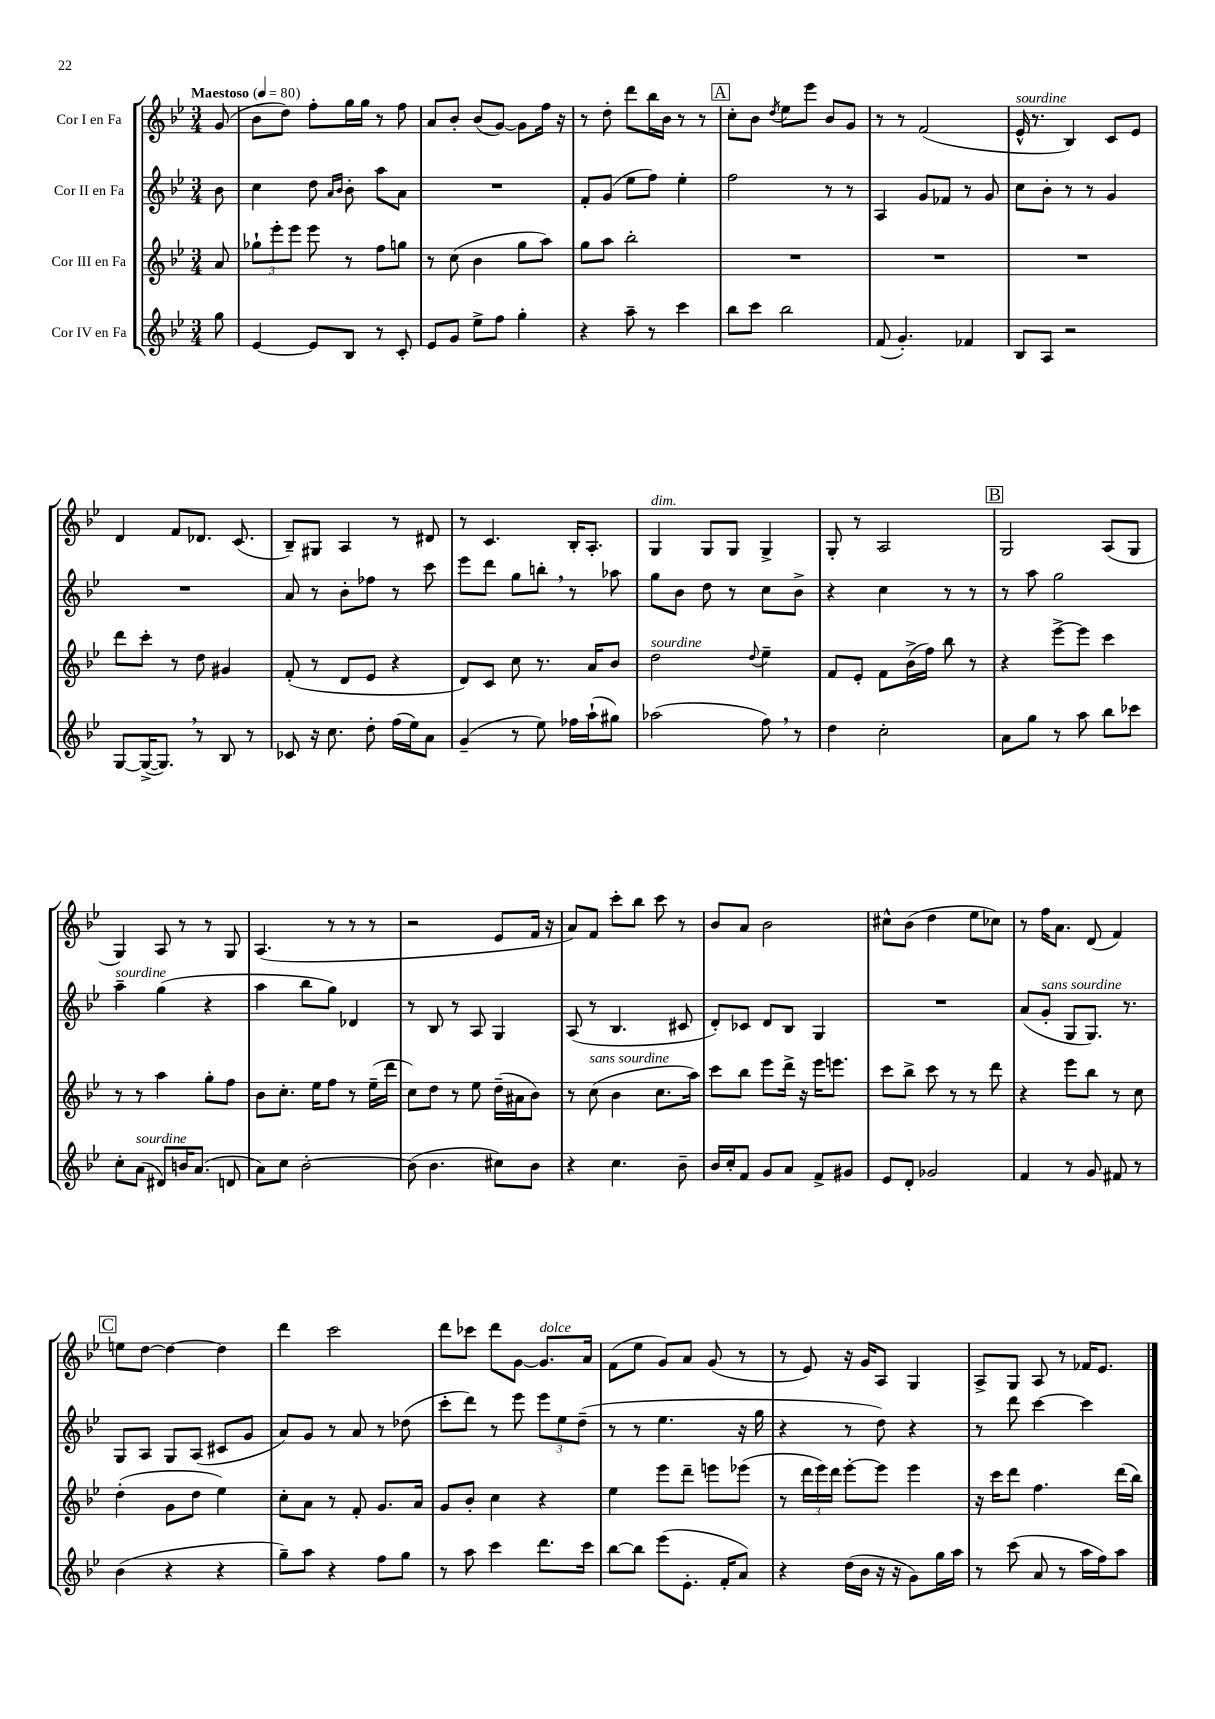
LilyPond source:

<<
\new StaffGroup <<
\new Staff = "s0" \with { instrumentName = "Cor I en Fa" } {
    \clef treble \key bes \major \numericTimeSignature \time 3/4 \partial 8 \tempo "Maestoso" 4 = 80
    \autoBeamOff g'8( |
    bes'8[ d''8]) f''8[-. g''16 g''16] r8 f''8 |
    a'8[ bes'8]-. bes'8[( g'8]~) g'8[ f''16] r16 |
    r8 d''8-. d'''8[ bes''16 bes'16] r8 r8 |
    \mark \markup { \box "A" } c''8[-. bes'8] \acciaccatura { d''8 } ees''8[ ees'''8] bes'8[ g'8] |
    r8 r8 f'2( |
    ees'16-^^\markup { \italic "sourdine" } r8. bes4) c'8[ ees'8] |
    d'4 f'8[ des'8.] c'8.( |
    bes8[--) gis8] a4 r8 dis'8 |
    r8 c'4. bes16[-. a8.]-. |
    g4^\markup { \italic "dim." } g8[ g8] g4-> |
    g8-. r8 a2 |
    \mark \markup { \box "B" } g2 a8[( g8] |
    g4) a8 r8 r8 g8 |
    a4.( r8 r8 r8 |
    r2 ees'8[ f'16] r16 |
    a'8[) f'8] c'''8[-. bes''8] c'''8 r8 |
    bes'8[ a'8] bes'2 |
    cis''8[-^ bes'8]( d''4 ees''8[ ces''8]) |
    r8 f''16[ a'8.] d'8( f'4) |
    \mark \markup { \box "C" } e''8[ d''8]~ d''4~ d''4 |
    d'''4 c'''2 |
    d'''8[ ces'''8] d'''8[ g'8]~ g'8.[^\markup { \italic "dolce" } a'16] |
    f'8[( ees''8] g'8[) a'8] g'8( r8 |
    r8 ees'8) r16 g'16[ a8] g4 |
    a8[-> g8] a8 r8 fes'16[ ees'8.] \bar "|." |
}
\new Staff = "s1" \with { instrumentName = "Cor II en Fa" } {
    \clef treble \key bes \major \numericTimeSignature \time 3/4 \partial 8
    \autoBeamOff bes'8 |
    c''4 d''8 \grace { a'16[ bes'16] } bes'8-. a''8[ a'8] |
    R2. |
    f'8[-. g'8]( ees''8[ f''8]) ees''4-. |
    \mark \markup { \box "A" } f''2 r8 r8 |
    a4 g'8[ fes'8] r8 g'8 |
    c''8[ bes'8]-. r8 r8 g'4 |
    R2. |
    a'8 r8 bes'8[-. fes''8] r8 c'''8 |
    ees'''8[ d'''8] g''8[ b''8]-. \breathe r8 aes''8 |
    g''8[ bes'8] d''8 r8 c''8[ bes'8]-> |
    r4 c''4 r8 r8 |
    \mark \markup { \box "B" } r8 a''8 g''2 |
    a''4--^\markup { \italic "sourdine" } g''4( r4 |
    a''4 bes''8[ g''8]) des'4 |
    r8 bes8 r8 a8 g4 |
    a8( r8 bes4. cis'8 |
    d'8[-.) ces'8] d'8[ bes8] g4 |
    R2. |
    a'8[( g'8]-.^\markup { \italic "sans sourdine" } g8[ g8.]) r8. |
    \mark \markup { \box "C" } g8[ a8] g8[ a8]( cis'8[ g'8] |
    a'8[) g'8] r8 a'8 r8 des''8( |
    c'''8[-. d'''8]) r8 ees'''8 \tuplet 3/2 { ees'''8[ ees''8 d''8]--( } |
    r8 r8 ees''4. r16 g''16 |
    r4 r8 d''8) r4 |
    r8 d'''8 c'''4~ c'''4 \bar "|." |
}
\new Staff = "s2" \with { instrumentName = "Cor III en Fa" } {
    \clef treble \key bes \major \numericTimeSignature \time 3/4 \partial 8
    \autoBeamOff a'8 |
    \tuplet 3/2 { ges''8[-! ees'''8-. ees'''8] } ees'''8 r8 f''8[ g''8] |
    r8 c''8( bes'4 g''8[ a''8]) |
    g''8[ a''8] bes''2-. |
    \mark \markup { \box "A" } R2. |
    R2. |
    R2. |
    d'''8[ c'''8]-. r8 d''8 gis'4 |
    f'8-.( r8 d'8[ ees'8] r4 |
    d'8[) c'8] c''8 r8. a'16[ bes'8] |
    d''2^\markup { \italic "sourdine" } \appoggiatura { d''8 } ees''4-- |
    f'8[ ees'8]-. f'8[ bes'16->( f''16]) bes''8 r8 |
    \mark \markup { \box "B" } r4 ees'''8[~-> ees'''8] c'''4 |
    r8 r8 a''4 g''8[-. f''8] |
    bes'8[ c''8.]-. ees''16[ f''8] r8 ees''16[--( d'''16] |
    c''8[) d''8] r8 ees''8 d''16[--( ais'16 bes'8]) |
    r8 c''8^\markup { \italic "sans sourdine" }( bes'4 c''8.[ a''16]) |
    c'''8[ bes''8] ees'''8[ d'''16]-> r16 ees'''16[ e'''8.] |
    c'''8[ bes''8]-> c'''8 r8 r8 d'''8 |
    r4 ees'''8[ bes''8] r8 c''8 |
    \mark \markup { \box "C" } d''4-.( g'8[ d''8] ees''4) |
    c''8[-. a'8] r8 f'8-. g'8.[ a'16] |
    g'8[ bes'8]-. c''4 r4 |
    ees''4 ees'''8[ d'''8]-- e'''8[ ees'''8]( |
    r8 \tuplet 3/2 { d'''16[ ees'''16) d'''16] } ees'''8[~-. ees'''8] ees'''4 |
    r16 c'''16[ d'''8] f''4. d'''16[( bes''16]) \bar "|." |
}
\new Staff = "s3" \with { instrumentName = "Cor IV en Fa" } {
    \clef treble \key bes \major \numericTimeSignature \time 3/4 \partial 8
    \autoBeamOff g''8 |
    ees'4~ ees'8[ bes8] r8 c'8-. |
    ees'8[ g'8] ees''8[-> f''8] g''4-. |
    r4 a''8-- r8 c'''4 |
    \mark \markup { \box "A" } bes''8[ c'''8] bes''2 |
    f'8( g'4.-.) fes'4 |
    bes8[ a8] r2 |
    g8[~ g16~->( g8.]) \breathe r8 bes8 r8 |
    ces'8 r16 c''8. d''8-. f''16[( ees''16) a'8] |
    g'4--( r8 ees''8) fes''16[ a''16-!( gis''8]) |
    aes''2( f''8) \breathe r8 |
    d''4 c''2-. |
    \mark \markup { \box "B" } a'8[ g''8] r8 a''8 bes''8[ ces'''8] |
    c''8[-. a'8]^\markup { \italic "sourdine" }( dis'8[) b'16 a'8.]( d'8 |
    a'8[) c''8] bes'2~-. |
    bes'8( bes'4. cis''8[) bes'8] |
    r4 c''4. bes'8-- |
    bes'16[ c''16-. f'8] g'8[ a'8] f'8[-> gis'8] |
    ees'8[ d'8]-. ges'2 |
    f'4 r8 g'8 fis'8 r8 |
    \mark \markup { \box "C" } bes'4( r4 r4 |
    g''8[--) a''8] r4 f''8[ g''8] |
    r8 a''8 c'''4 d'''8.[ c'''16] |
    bes''8[~ bes''8] ees'''8[( ees'8.]-. f'16[-. a'8]) |
    r4 d''16[( bes'16] r16 r16 g'8[) g''16 a''16] |
    r8 c'''8( a'8 r8 a''16[ f''16) a''8] \bar "|." |
}
>>
>>
\layout { \context { \Score \remove "Bar_number_engraver" } }
